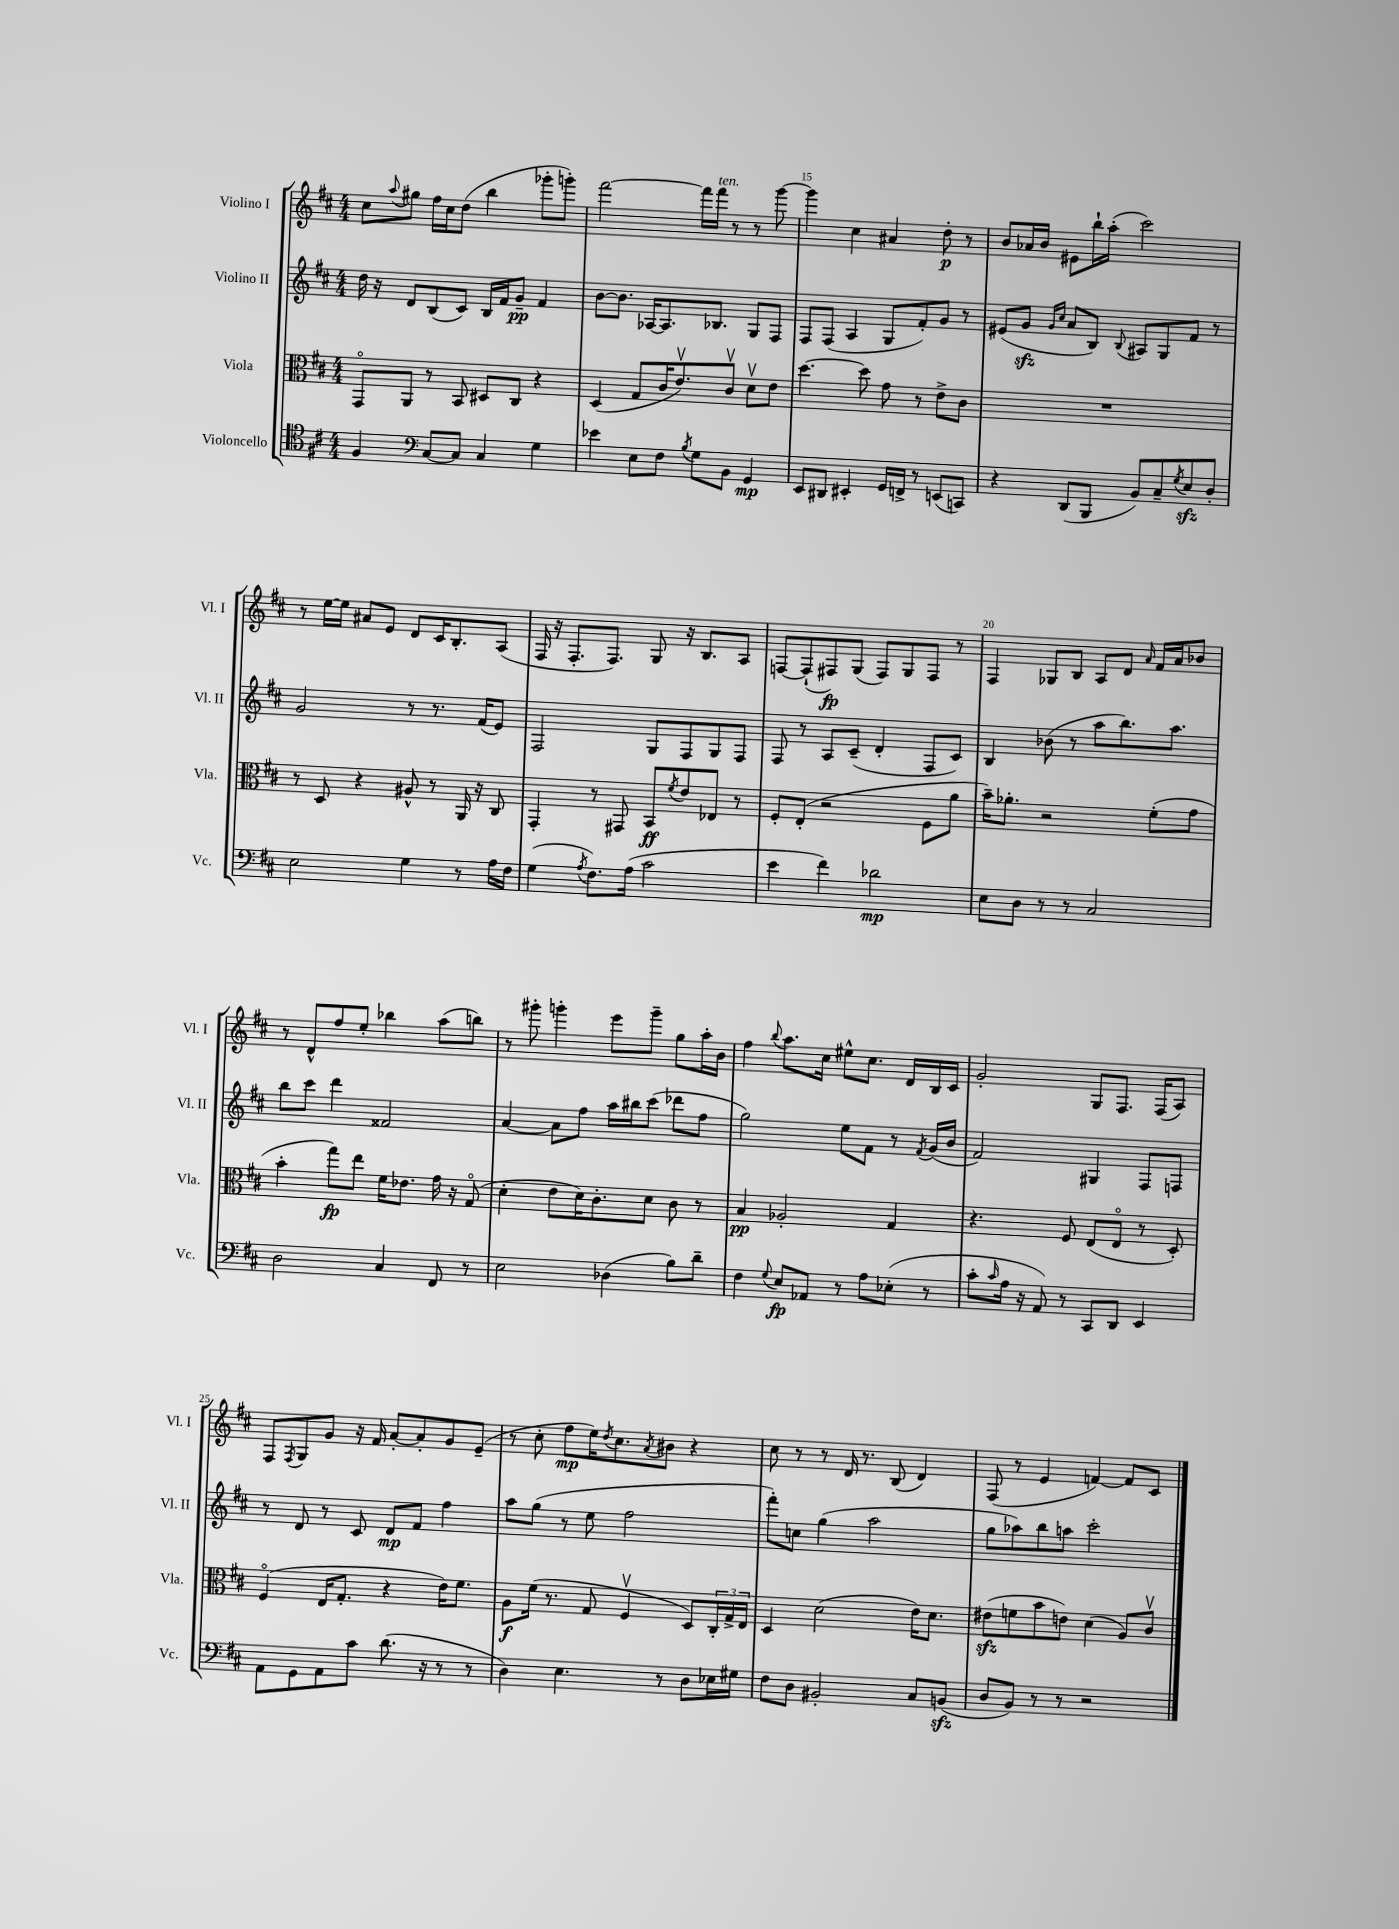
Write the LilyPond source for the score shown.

<<
\new StaffGroup <<
\new Staff = "s0" \with { instrumentName = "Violino I" shortInstrumentName = "Vl. I" } {
    \clef treble \key d \major \numericTimeSignature \time 4/4
    cis''8 \appoggiatura { a''8 } gis''8 fis''16 cis''16 d''8( b''4 ges'''8-. g'''8-.) |
    fis'''2~ fis'''16 fis'''16^\markup { \italic "ten." } r8 r8 g'''8~ |
    g'''4 cis''4 ais'4 d''8-.\p r8 |
    b'8 aes'16 b'16 eis'8 b''16-! a''16-.( cis'''2) |
    r8 e''16~ e''16 ais'8 e'8 d'8 cis'16 b8.-. a8( |
    fis16 r16 fis8.-. fis8.) g8 r16 b8. a8 |
    f8~ f8-!( fis8\fp) g8( fis8) g8 fis8 r8 |
    fis4 ges8 b8 a8 d'8 \grace { a'16 } fis'16 a'16 bes'8 |
    r8 d'8-^ fis''8 e''8-. bes''4 a''8( b''8) |
    r8 gis'''8-. g'''4-. e'''8 g'''8-- g''8 a''16-. b'16 |
    fis''4 \appoggiatura { b''8 } a''8. cis''16 eis''8-^ cis''8. d'16 b16 cis'16 |
    g'2-. g8 fis8. fis16( a8) |
    fis8 \acciaccatura { fis8 } g8 g'8 r16 fis'16 a'8~-. a'8-. g'8 e'8--( |
    r8 cis''8-. fis''8\mp e''16) \acciaccatura { d''8 } cis''8. \acciaccatura { a'8 } bis'8 r4 |
    cis''8 r8 r8 d'16 r8. b8( d'4) |
    fis8( r8 e'4 f'4~) f'8 cis'8 \bar "|." |
}
\new Staff = "s1" \with { instrumentName = "Violino II" shortInstrumentName = "Vl. II" } {
    \clef treble \key d \major \numericTimeSignature \time 4/4
    d''16 r16 d'8 b8( cis'8) b16 fis'16 g'8--\pp fis'4 |
    b'8~ b'8. aes16~ aes8. bes8. g8 fis8 |
    fis8 fis8( a4 g8 fis'8-.) g'8 r8 |
    eis'8( g'8\sfz \grace { g'16 cis''16 } a'8 b8) \appoggiatura { b8 } ais8 g8 fis'8 r8 |
    g'2 r8 r8. fis'16( e'8) |
    fis2 g8 fis8 g8 fis8 |
    fis8 r8 a8 cis'8--( d'4-. fis8 cis'8) |
    b4 bes'8( r8 a''8 b''8.) a''8. |
    b''8 cis'''8 d'''4 fisis'2 |
    a'4~ a'8 fis''8 a''16 bis''16 cis'''8( des'''8 fis''8 |
    g''2) e''8 fis'8 r8 \acciaccatura { fis'8 } g'16( b'16 |
    fis'2) gis4 fis8 f8 |
    r8 d'8 r8 cis'8 d'8\mp fis'8 fis''4 |
    a''8 g''8( r8 e''8 fis''2 |
    fis'''8-.) c''8 g''4( a''2 |
    g''8 aes''8) b''8 a''8 cis'''2-. \bar "|." |
}
\new Staff = "s2" \with { instrumentName = "Viola" shortInstrumentName = "Vla." } {
    \clef alto \key d \major \numericTimeSignature \time 4/4
    g,8\flageolet a,8 r8 b,8 dis8 cis8 r4 |
    d4( g8 cis'16 e'8.\upbow) cis'8\upbow d'8\upbow e'8 |
    d''4.~ d''8 g'8 r8 e'8-> cis'8 |
    R1 |
    r8 d8 r4 ais8-^ r8 a,16 r16 cis8 |
    g,4-. r8 gis,8 b,8\ff \acciaccatura { fis'8 } e'8 ees8 r8 |
    fis8-. e8-.( r2 fis8 a'8 |
    b'16--) aes'8.-. r2 fis'8-.( g'8 |
    b'4-. g''8\fp) e''8 fis'16 ees'8. g'16 r16 g8\flageolet( |
    d'4-. e'8 d'16) cis'8.-. d'8 cis'8 r8 |
    b4\pp aes2-. g4 |
    r4. fis8 e8( e8\flageolet r8 d8-.) |
    fis4\flageolet( e16 g8.-. r4 e'16) fis'8. |
    a8\f fis'16( r8. g8 fis4\upbow d8) \tuplet 3/2 { cis16-. g16-> e16 } |
    d4 d'2( e'16) d'8. |
    eis'8\sfz( f'8 b'8 e'8) d'4( a8) cis'8\upbow \bar "|." |
}
\new Staff = "s3" \with { instrumentName = "Violoncello" shortInstrumentName = "Vc." } {
    \clef tenor \key d \major \numericTimeSignature \time 4/4
    fis4 \clef bass cis8~ cis8 cis4 g4 |
    ees'4 e8 fis8 \acciaccatura { b8 } g8 b,8 g,4\mp |
    e,8 dis,8 eis,4-. g,16 f,16-> r8 e,8( c,8) |
    r4 d,8( b,,8 b,8) cis8-- \acciaccatura { g8 } e8\sfz d8-. |
    e2 g4 r8 a16 fis16 |
    g4( \acciaccatura { a8 } fis8.) a16( cis'2 |
    e'4 fis'4) des'2\mp |
    e8 d8 r8 r8 cis2 |
    d2 cis4 fis,8 r8 |
    e2 des4( b8) d'8-- |
    fis4 \appoggiatura { g8 } e8\fp aes,8 r8 a8 ees8-.( r8 |
    cis'8-. \grace { cis'16 } a16 r16 a,8) r8 cis,8 d,8 e,4 |
    a,8 g,8 a,8 cis'8 d'8.( r16 r8 r8 |
    d4) e4. r8 d8 ees16 gis16 |
    fis8 d8 bis,2-. cis8 b,8\sfz( |
    d8 b,8) r8 r8 r2 \bar "|." |
}
>>
>>
\layout { \context { \Score currentBarNumber = #13 \override BarNumber.break-visibility = ##(#f #t #t) barNumberVisibility = #(every-nth-bar-number-visible 5) } }
